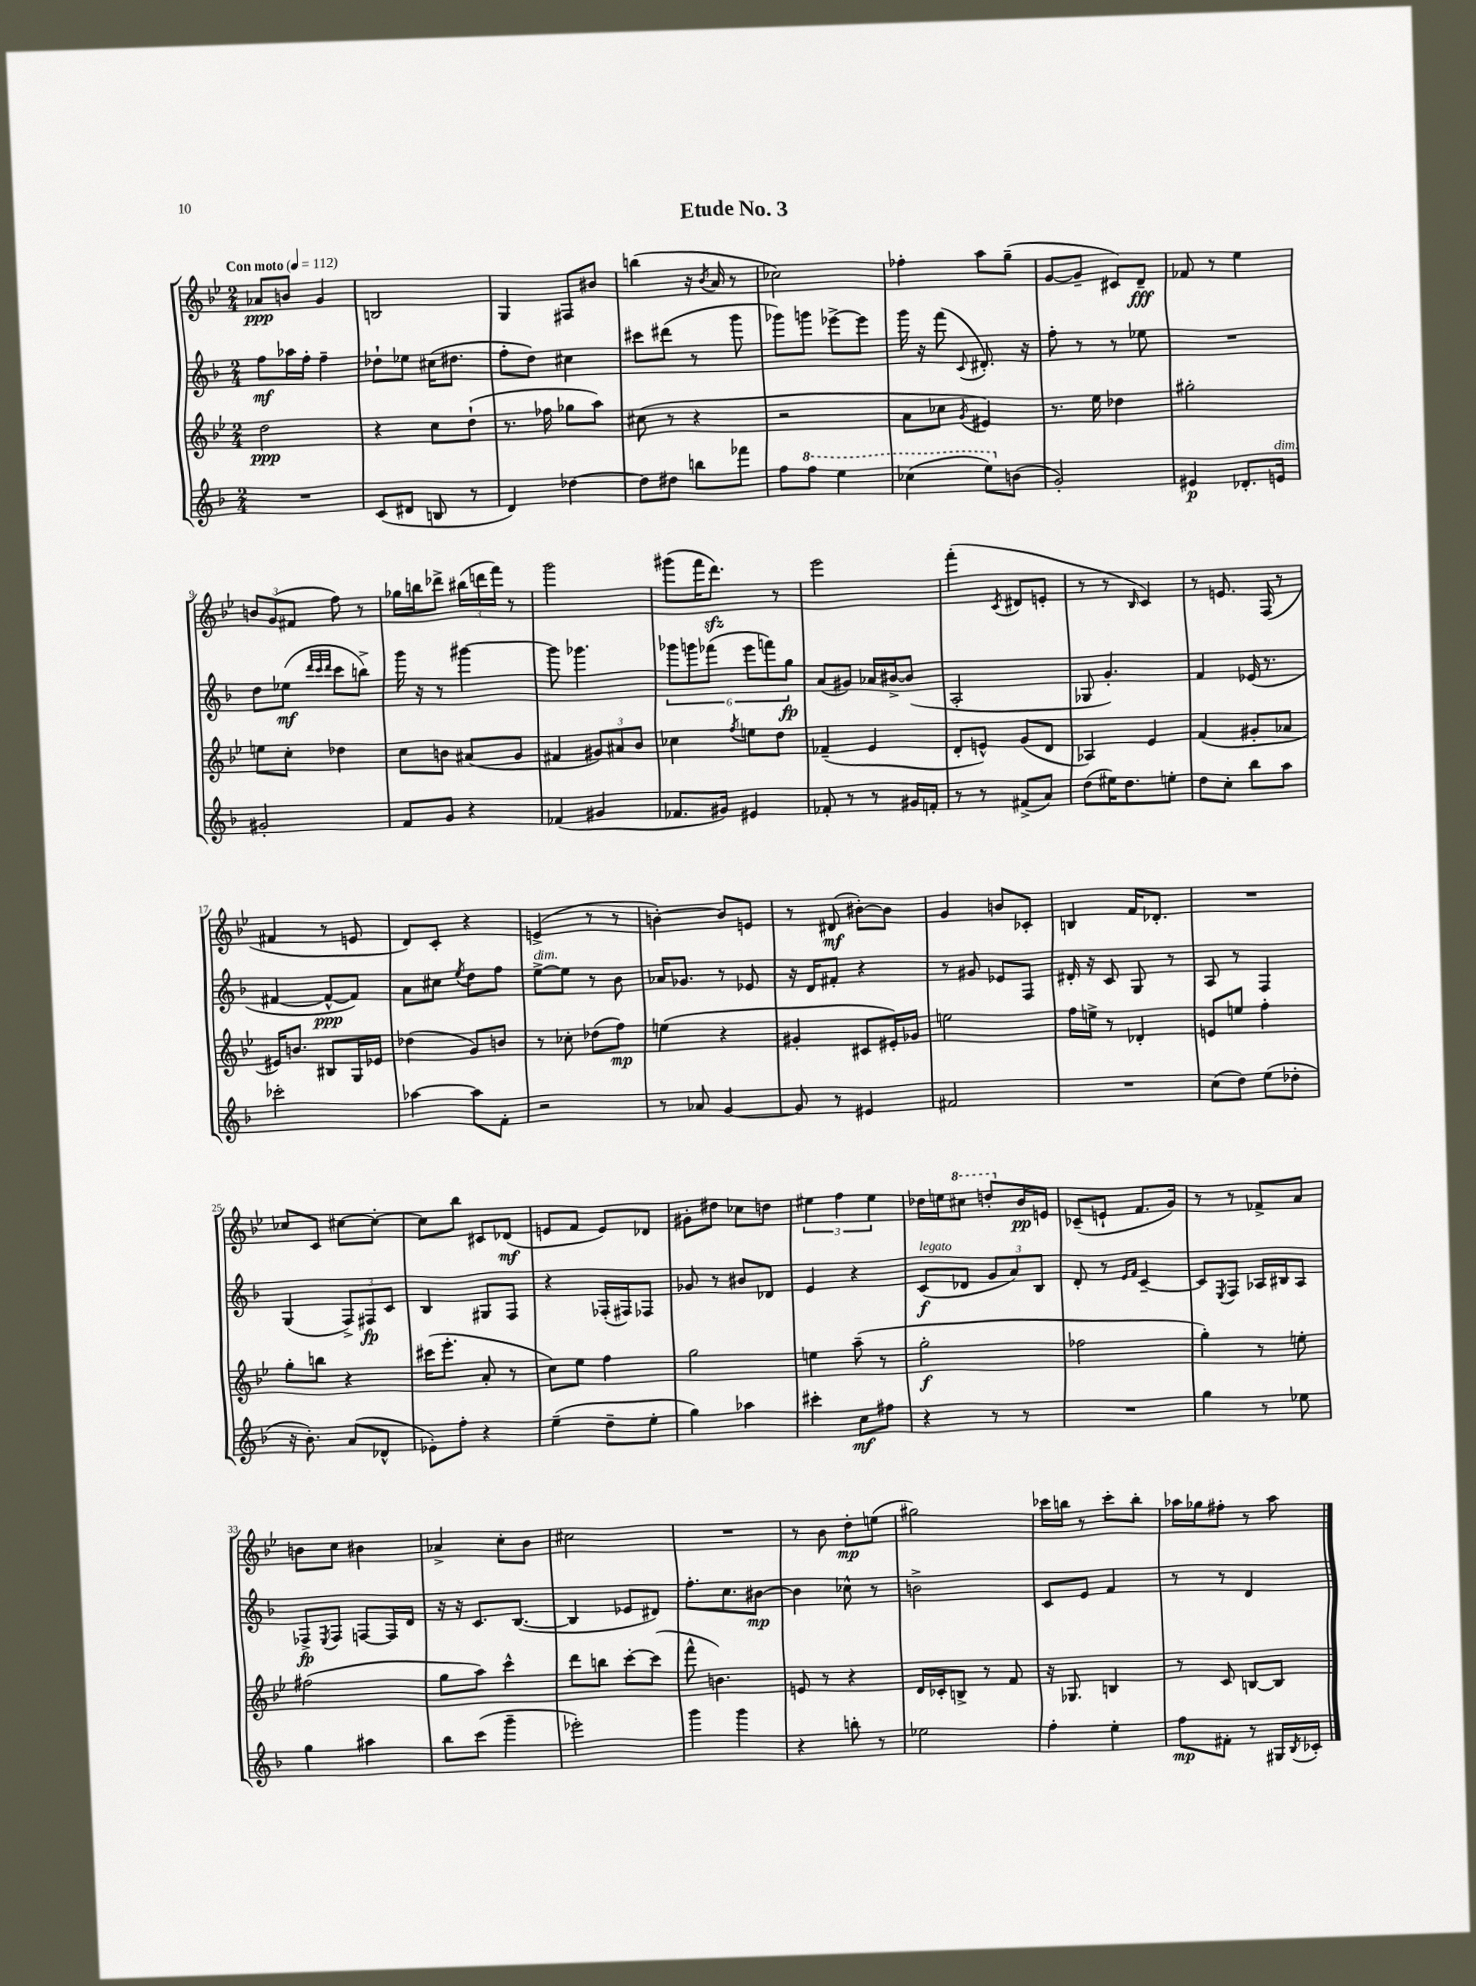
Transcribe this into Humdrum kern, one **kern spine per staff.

**kern	**kern	**kern	**kern
*staff4	*staff3	*staff2	*staff1
*clefG2	*clefG2	*clefG2	*clefG2
*k[b-]	*k[b-e-]	*k[b-]	*k[b-e-]
*M2/4	*M2/4	*M2/4	*M2/4
*MM112	*MM112	*MM112	*MM112
2r	2dd\	8ff\L	8a-/L
.	.	16aa-\L	8b/J
.	.	16ff'\JJ	.
.	.	4ff~\	4g/
=	=	=	=
(8c/L	4r	8dd-`\L	2B/
8d#/J	.	8ee-\J	.
8B/	8cc\L	(16cc#\LK	.
.	.	8.dd#\J	.
8r	(8dd`\J	.	.
=	=	=	=
4d/)	8.r	8ff'\L	4G/
.	.	8dd\J)	.
.	16ff-\	.	.
[4dd-\	8gg-\L	4cc#\	8F#/L
.	8aa\J)	.	8b#/J
=	=	=	=
8dd-\]L	(8cc#\	8ccc#\L	(4bb\
8dd#\J	8r	(8ddd#\J	.
8bb\L	4r	8r	16r
.	.	.	8qb-/
.	.	.	16a/
8fff-\J	.	8ggg\	8r
=	=	=	=
8ff\L	2r	8ggg-\L)	2cc-\)
8fff\J	.	8ggg\J	.
4eee\	.	[8eee-^\L	.
.	.	8eee-\]J	.
=	=	=	=
(4ccc-\	8a\L	16ggg\	4ff-'\
.	.	16r	.
.	8cc-\J	(8fff\	.
.	8qg/	8qqc/	.
8eee\L)	4e#/)	8.d#'/)	8aa\L
(8b\J	.	.	(8gg~\J
.	.	16r	.
=	=	=	=
2g'/)	8.r	8ff'\	[8g/L
.	.	8r	8g~/]J
.	16ee-\	.	.
.	4dd-\	8r	8c#/L)
.	.	8ee-\	8d~/J
=	=	=	=
4e#/	2gg#'\	2r	8f-/
.	.	.	8r
8.d-'/L	.	.	4ee-\
16e/Jk	.	.	.
=	=	=	=
2g#'/	8ee\L	8dd\L	12b/L
.	.	.	(12g/
.	8cc'\J	(8ee-\J	.
.	.	.	12f#/J
.	.	32qqddd/LLL	.
.	.	32qqccc/	.
.	.	32qqddd/JJJ	.
.	4dd-\	8ccc\L	8ff\)
.	.	8bb^\J)	8r
=	=	=	=
8f/L	8cc\L	16ggg\	16gg-\LL
.	.	16r	16bb\J
8g/J	8b\J	8r	8ddd-^\J
4r	(8a#/L	[4ggg#\	(24bb#\LL
.	.	.	24ddd\
.	.	.	24fff\JJ)
.	8g/J	.	8r
=	=	=	=
(4f-/	4f#/	8ggg#\]	2ggg\
.	.	4.ggg-\	.
4g#/	12g#/L)	.	.
.	12a#/	.	.
.	12b-/J	.	.
=	=	=	=
8.f-/L	4cc-\	12ggg-\L	(8ggg#\L
.	.	12ggg\	.
.	.	.	16fff\K
.	.	(12fff-\J	.
16g#/Jk)	.	.	8.ddd\J)
.	8qff/	.	.
4e#/	8ee\L	12eee\L	.
.	.	12fff\)	.
.	8dd\J	.	8r
.	.	12gg\J	.
=	=	=	=
8f-'/	(4f-~/	(8a/L	2eee-\
8r	.	8g#/J)	.
8r	4e-/	16a-/LL	.
.	.	[16b#^/J	.
16g#/LL	.	(8b#/]J	.
16f'/JJ	.	.	.
=	=	=	=
8r	8d'/L	2A'/	(4fff'\
8r	8e^^/J)	.	.
.	.	.	8qc/
(8f#^/L	(8g/L	.	8d#/L
8a/J)	8d/J	.	8e'/J
=	=	=	=
(8dd\L	4A-/)	8G-/	8r
16ee#\K)	.	4.g'/)	8r
8.dd\	.	.	.
.	.	.	16qqB-/
.	4e-/	.	4c/)
8ee'\J	.	.	.
=	=	=	=
8dd\L	(4f/	4f/	8r
8cc'\J	.	.	8.e/
8bb-\L	8g#'/L	(16e-/	.
.	.	8.r	(16F/
8aa\J	8a-/J	.	8r
=	=	=	=
2ccc-'\	16e#/LK)	[4f#/	4f#/
.	8.b/J	.	.
.	8B#/L	8f#^^/_L	8r
.	16G/L	8f#/]J)	8e/
.	16e-/JJ	.	.
=	=	=	=
[4aa-\	(4dd-\	8a\L	8d/L)
.	.	8cc#\J	8c'/J
.	.	8qee/	.
8aa-\]L	8g/L)	8dd\L	4r
8f'\J	8b/J	8ff\J	.
=	=	=	=
2r	8r	[8ee^\L	(4e^/
.	8cc-'\	8ee\]J	.
.	(8dd-\L	8r	8r
.	8ff\J)	8b-\	8r
=	=	=	=
8r	(4ee\	16a-/LK	[4b'\)
.	.	8.g-/J	.
8a-/	.	.	.
[4g/	4r	8r	8b/]L
.	.	8e-/	8e/J
=	=	=	=
8g/]	4g#'/	16r	8r
.	.	16d/LK	.
8r	.	8f#'/J	(8d#/
4e#/	8c#/L	4r	[8b#'\L)
.	16e#'/L)	.	8b#\]J
.	16g-/JJ	.	.
=	=	=	=
2f#/	2ee\	8r	4g/
.	.	8g#/	.
.	.	8e-/L	8b/L
.	.	8F/J	8c-'/J
=	=	=	=
2r	16ff\LL	16d#'/	4B/
.	16ee^\JJ	16r	.
.	8r	8c/	.
.	4d-'/	8G/	16f/LK
.	.	.	8.d-'/J
.	.	8r	.
=	=	=	=
(8cc\L	8e/L	8A/	2r
8dd\J)	8ee/J	8r	.
(8ee\L	4ff'\	4F/	.
8dd-'\J	.	.	.
=	=	=	=
16r	8gg'\L	(4G/	8cc-/L
8.b-'\)	.	.	.
.	8bb\J	.	8c/J
(8a/L	4r	12F^/L)	[8cc#\L
.	.	12F#/	.
8d-^^/J	.	.	8cc#'\_J
.	.	12c/J	.
=	=	=	=
8e-'\L)	(16ccc#\LK	4B-/	8cc#\]L
.	8.eee-'\J	.	.
8ff'\J	.	.	8bb-\J
4r	8a'/	8G#/L	8c#/L
.	8r	8F/J	(8d-/J
=	=	=	=
(4ee~\	8cc\L)	4r	8e/L
.	8ee-\J	.	8f/J
8dd~\L	4ff\	(16F-'/LL	8e/L)
.	.	16F#/J)	.
8ee'\J	.	8F-/J	8d-/J
=	=	=	=
4gg\)	2gg\	8g-/	8g#'\L
.	.	8r	8dd#\J
4aa-\	.	8b#/L	8cc-\L
.	.	8d-/J	8dd\J
=	=	=	=
4ccc#'\	4ee\	4e/	6ee#\
.	.	.	6ff\
8cc\L	(8aa~\	4r	.
.	.	.	6ee#\
8ff#\J	8r	.	.
=	=	=	=
4r	2gg'\	(8c/L	16dd-\LL
.	.	.	16ee\J
.	.	8d-/J	8ccc#\J
8r	.	12g/L	8ddd'/L
.	.	12a/)	.
8r	.	.	16b-/L
.	.	12B-/J	.
.	.	.	16e/JJ
=	=	=	=
2r	2ff-\	8d'/	(8c-~/L
.	.	8r	8e`/J
.	.	16qqe/LL	.
.	.	16qqf/JJ	.
.	.	[4c~/	8.f/L
.	.	.	16g/Jk)
=	=	=	=
4gg\	4gg'\)	8c/]L	8r
.	.	8qE/	.
.	.	8F/J	8r
8r	8r	16A-/LL	8f-^/L
.	.	16B#/J	.
8ee-\	8ee'\	8A-/J	8a/J
=	=	=	=
4gg\	(2ff#\	8F-^/L	8b\L
.	.	8qE/	.
.	.	8F-/J	8cc\J
4aa#\	.	[8F/L	4b#\
.	.	16F/]L	.
.	.	16d/JJ	.
=	=	=	=
8bb-\L	8gg\L	16r	4a-^/
.	.	16r	.
(8ccc\J	8aa\J)	8.c/L	.
4ggg~\	4ccc^^\	.	8cc'\L
.	.	([8.B-/J	.
.	.	.	8b-\J
=	=	=	=
2eee-'\)	8ddd\L	4B-/]	2cc#\
.	8bb\J	.	.
.	[8ccc'\L	8e-/L	.
.	(8ccc\]J	8d#/J)	.
=	=	=	=
4ggg\	8fff^^\	8.ff'\L	2r
.	4.b\)	.	.
.	.	8.cc\	.
4ggg\	.	.	.
.	.	[8b#\J	.
=	=	=	=
4r	8e/	4b#\]	8r
.	8r	.	8b-\
8bb'\	4r	8cc-^^\	8dd'\L
8r	.	8r	(8ee\J
=	=	=	=
2ee-\	16d/LL	2b^\	2gg#\)
.	16c-'/J	.	.
.	8B^/J	.	.
.	8r	.	.
.	8f/	.	.
=	=	=	=
4ff'\	16r	8c/L	16ccc-\LL
.	8.G-/	.	16bb\JJ
.	.	8e/J	8r
4ee'\	4B/	4f/	8ccc-'\L
.	.	.	8bb'\J
=	=	=	=
8ff\L	8r	8r	16aa-\LL
.	.	.	16gg-\J
8f#'\J	8c/	8r	8ff#'\J
8r	[8B/L	4d/	8r
16G#/LL	8B/]J	.	8aa-\
8qB-/	.	.	.
16c-'/JJ	.	.	.
==	==	==	==
*-	*-	*-	*-
